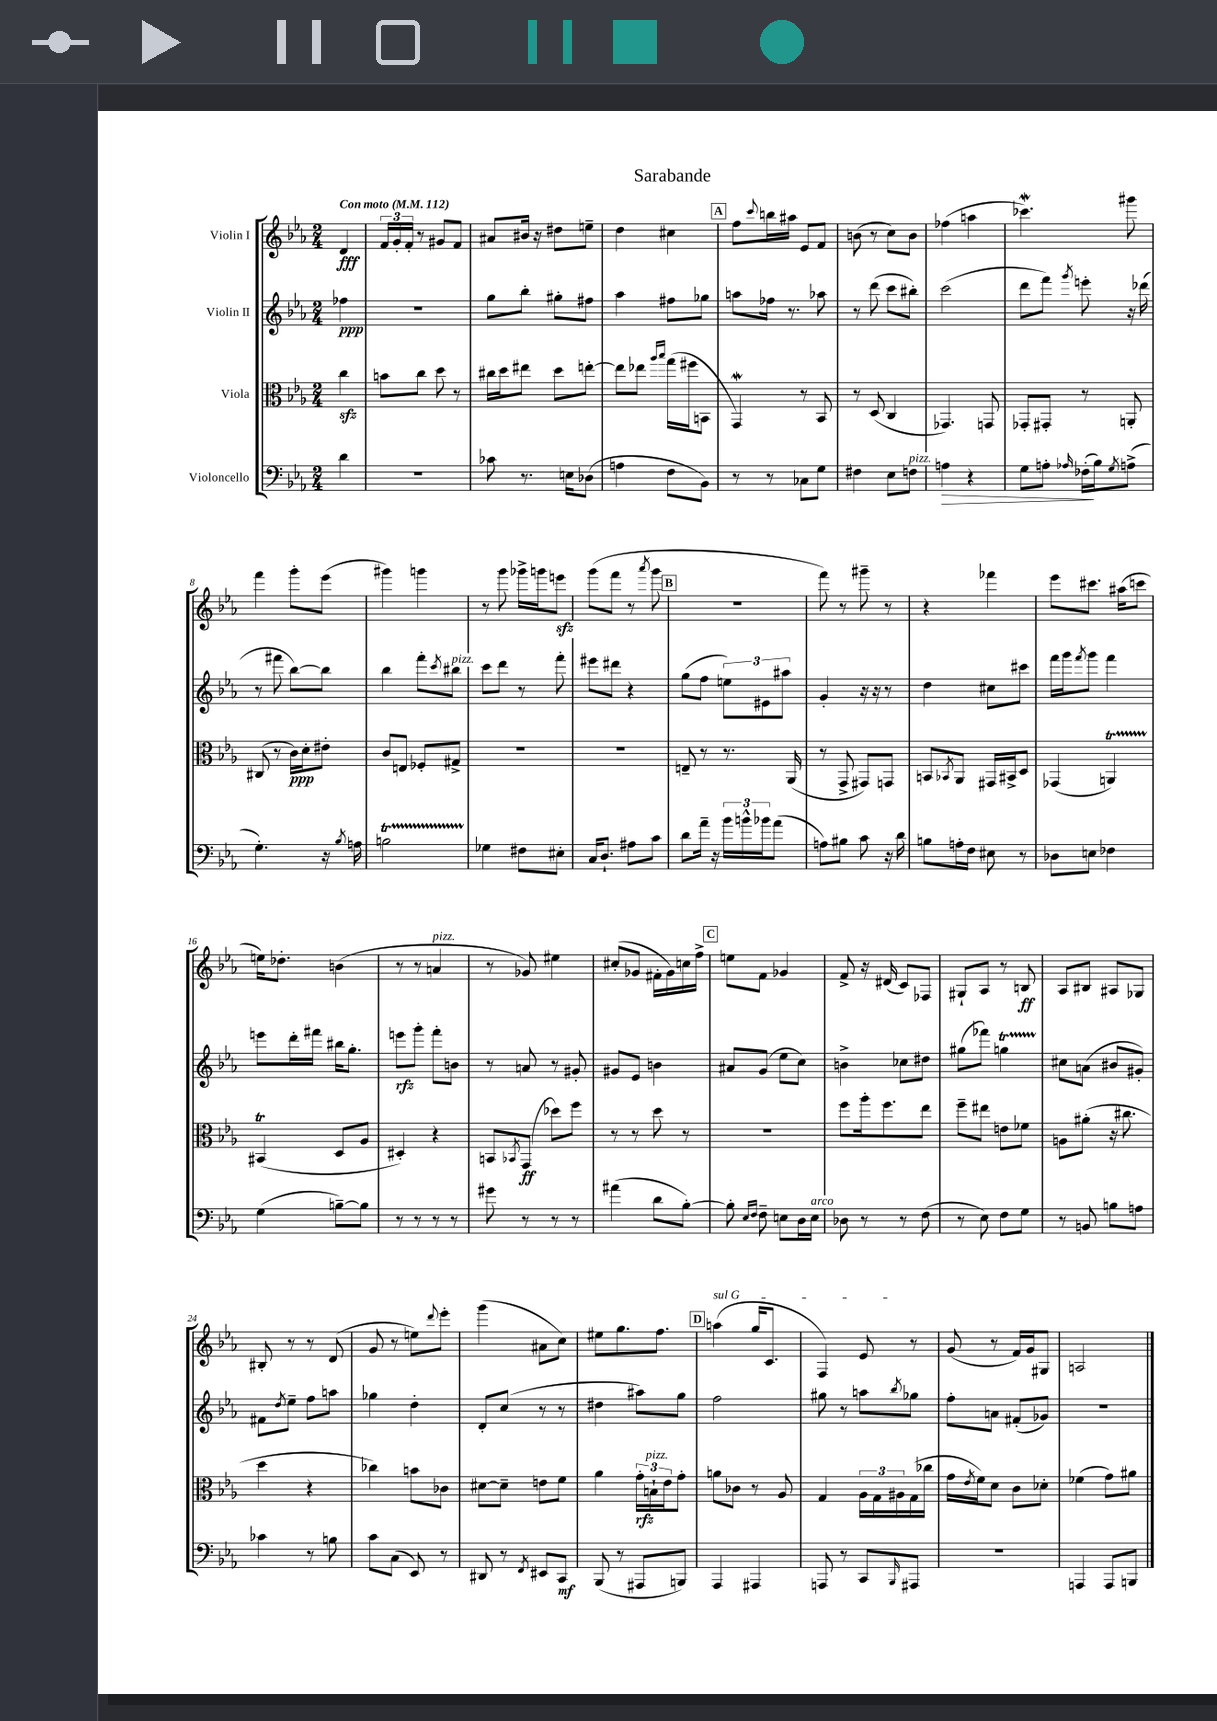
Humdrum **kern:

**kern	**kern	**kern	**kern
*staff4	*staff3	*staff2	*staff1
*clefF4	*clefC3	*clefG2	*clefG2
*k[b-e-a-]	*k[b-e-a-]	*k[b-e-a-]	*k[b-e-a-]
*M2/4	*M2/4	*M2/4	*M2/4
*MM112	*MM112	*MM112	*MM112
4d	4cc	4ff-	4d
=	=	=	=
2r	8b	2r	24f
.	.	.	24g'
.	.	.	24f'
.	8cc	.	8r
.	8dd	.	8g#
.	8r	.	8f
=	=	=	=
8c-	16cc#	8gg	8a#
.	16dd	.	.
8.r	8ee#	8bb-'	16b#
.	.	.	16r
.	8dd	8gg#'	8dd#
16E	.	.	.
(8D-	[8ee'	8ff#	8ee~
=	=	=	=
4A	8ee]	4aa-	4dd
.	8ee-	.	.
.	16qqaa-	.	.
.	16qqbb-	.	.
8F	(16gg	8ff#	4cc#
.	16ff#	.	.
8BB-)	8BB	8gg-	.
=	=	=	=
8r	4GG)	8aa	8ff
.	.	.	8qqccc
8r	.	16ff-	16bb
.	.	8.r	16aa#
8C-	8r	.	8e-
8G	8BB-	8aa-	8f
=	=	=	=
4F#	8r	8r	(8b
.	(8D	(8ddd	8r
8E-	4C	8ccc	8cc)
8F	.	8bb#')	8b
=	=	=	=
4A	4.GG-)	(2ccc	(4ff-
4r	.	.	4aa
.	8GG	.	.
=	=	=	=
8G	8GG-'	8ddd	4.ccc-)
8A'	8GG#'	8fff)	.
16qqA-	.	8qggg	.
(16F-'	8r	8eee'	.
16B-)	.	.	.
8qG	.	.	.
(8A^	8AA'	16r	8ggg#
.	.	(16ddd-	.
=	=	=	=
4.G')	(8C#	8r	4fff
.	8r	8fff#	.
.	16c)	[8bb-)	8ggg'
.	16d'	.	.
16r	8e#'	8bb-]	(8eee-
8qB-	.	.	.
16A	.	.	.
=	=	=	=
2B	8c	4bb-	4ggg#)
.	8E	.	.
.	8F-'	8fff'	4ggg
.	.	8qccc	.
.	8G#^	8bb#	.
=	=	=	=
4G-	2r	8ccc	8r
.	.	8ddd	8ggg
8F#	.	8r	16ggg-^
.	.	.	16ggg
8E#'	.	8fff'	8eee
=	=	=	=
16C	2r	8eee#	(8ggg
8.D`	.	.	.
.	.	8ddd#	8fff
8A#	.	4r	8r
.	.	.	8qaaa-
8c	.	.	8ggg
=	=	=	=
8d	8E~	(8gg	2r
16a-~	8r	8ff	.
16r	.	.	.
24b-	8.r	12ee)	.
24b^^	.	.	.
24b-	.	12e#	.
(8a-	.	.	.
.	.	12aa#	.
.	(16AA-	.	.
=	=	=	=
8A)	8r	4g'	8fff)
8B#	8GG^	.	8r
8c	8GG#)	16r	8ggg#~
.	.	16r	.
16r	8GG	8r	8r
16d	.	.	.
=	=	=	=
8B	8BB	4dd	4r
.	8qBB-	.	.
16A'	8AA-	.	.
16F	.	.	.
8E#	16GG#	8cc#	4fff-
.	16BB#^	.	.
8r	8D	8ccc#	.
=	=	=	=
8D-	(4GG-	16fff	8eee-
.	.	16ggg	.
.	.	8qfff	.
8E	.	8ggg	8.ccc#
4F-	4AA)	4fff	.
.	.	.	(16aa#
.	.	.	8ccc
=	=	=	=
(4G	(4BB#	8eee	16ee)
.	.	.	8.dd-'
.	.	16ddd'	.
.	.	16fff#	.
[8B~)	8D	16bb#	(4b
.	.	8.gg'	.
8B]	8A-	.	.
=	=	=	=
8r	4D#')	8eee	8r
8r	.	8ggg'	8r
8r	4r	8fff'	4a
8r	.	8b	.
=	=	=	=
8g#	8BB	8r	8r
.	8qBB-	.	.
8r	(8GG	8a	8g-)
8r	8dd-)	8r	4ee#
8r	8ff	8g#'	.
=	=	=	=
(4a#	8r	8g#	(8cc#'
.	8r	8e-	8g-
8d	8dd	4b	16f#'
.	.	.	16g-)
[8B-')	8r	.	16cc
.	.	.	16ff^
=	=	=	=
8B-']	2r	8a#	8ee
16qqE-	.	.	.
16qqF	.	.	.
8F~	.	(8g	8f
8E	.	8ee-	4g-
16D	.	8cc)	.
16E	.	.	.
=	=	=	=
8D-	8ff	4b^	8f^
8r	16aa-'	.	16r
.	8.ff	.	(16d#
8r	.	8cc-	8c)
(8F	8ee-	8dd#	8F-
=	=	=	=
8r	8ff~	(8gg#	8G#`
8E-)	8ee#	8fff-)	8A-
8F	8e	4gg	8r
8G	8f-	.	8B
=	=	=	=
8r	8A	8cc#	8A-
8BB	(8a#'	(8a	8B#
8B	16r	8b#	8A#
.	8.cc#	.	.
8A	.	8g#')	8G-
=	=	=	=
4c-	4dd	8f#	8B#'
.	.	8qdd	.
.	.	8ee-~	8r
8r	4r	8ff	8r
8B	.	8aa	(8d
=	=	=	=
8c	4cc-)	4gg-	8g
(8C	.	.	8r
8EE-)	8b	4dd'	8ee)
.	.	.	8qqddd
8r	8c-	.	8eee-'
=	=	=	=
8DD#	[8d#	8d'	(4ggg
8r	8d#~]	(8cc	.
8qFF	.	.	.
8EE#	8e	8r	8a#
8CC	8f	8r	8cc)
=	=	=	=
(8BBB-	4a-	4dd#	8ee#
8r	.	.	8.gg
8AAA#	24g'	8aa#)	.
.	24B`	.	.
.	.	.	8.ff
.	24e-	.	.
8BBB)	8g'	8gg	.
=	=	=	=
4AAA-	8a	2ff	(4aa
.	8c-	.	.
4AAA#	8r	.	16gg
.	.	.	8.c
.	8A-	.	.
=	=	=	=
8AAA	4G	8gg#	4F)
8r	.	8r	.
8CC	24A-	8aa	8e-
.	24G	.	.
.	24A#	.	.
16qqBBB-	.	8qbb-	.
8AAA#	(16G	8gg-	8r
.	16cc-	.	.
=	=	=	=
2r	16g	8ff'	(8g
.	8qe-	.	.
.	16f)	.	.
.	8d	8a	8r
.	8c	(8f#'	16f)
.	.	.	16g
.	8d-'	8g-)	8G#
=	=	=	=
4AAA	(4f-	2r	2A
8AAA	8g)	.	.
8BBB	8a#	.	.
==	==	==	==
*-	*-	*-	*-
